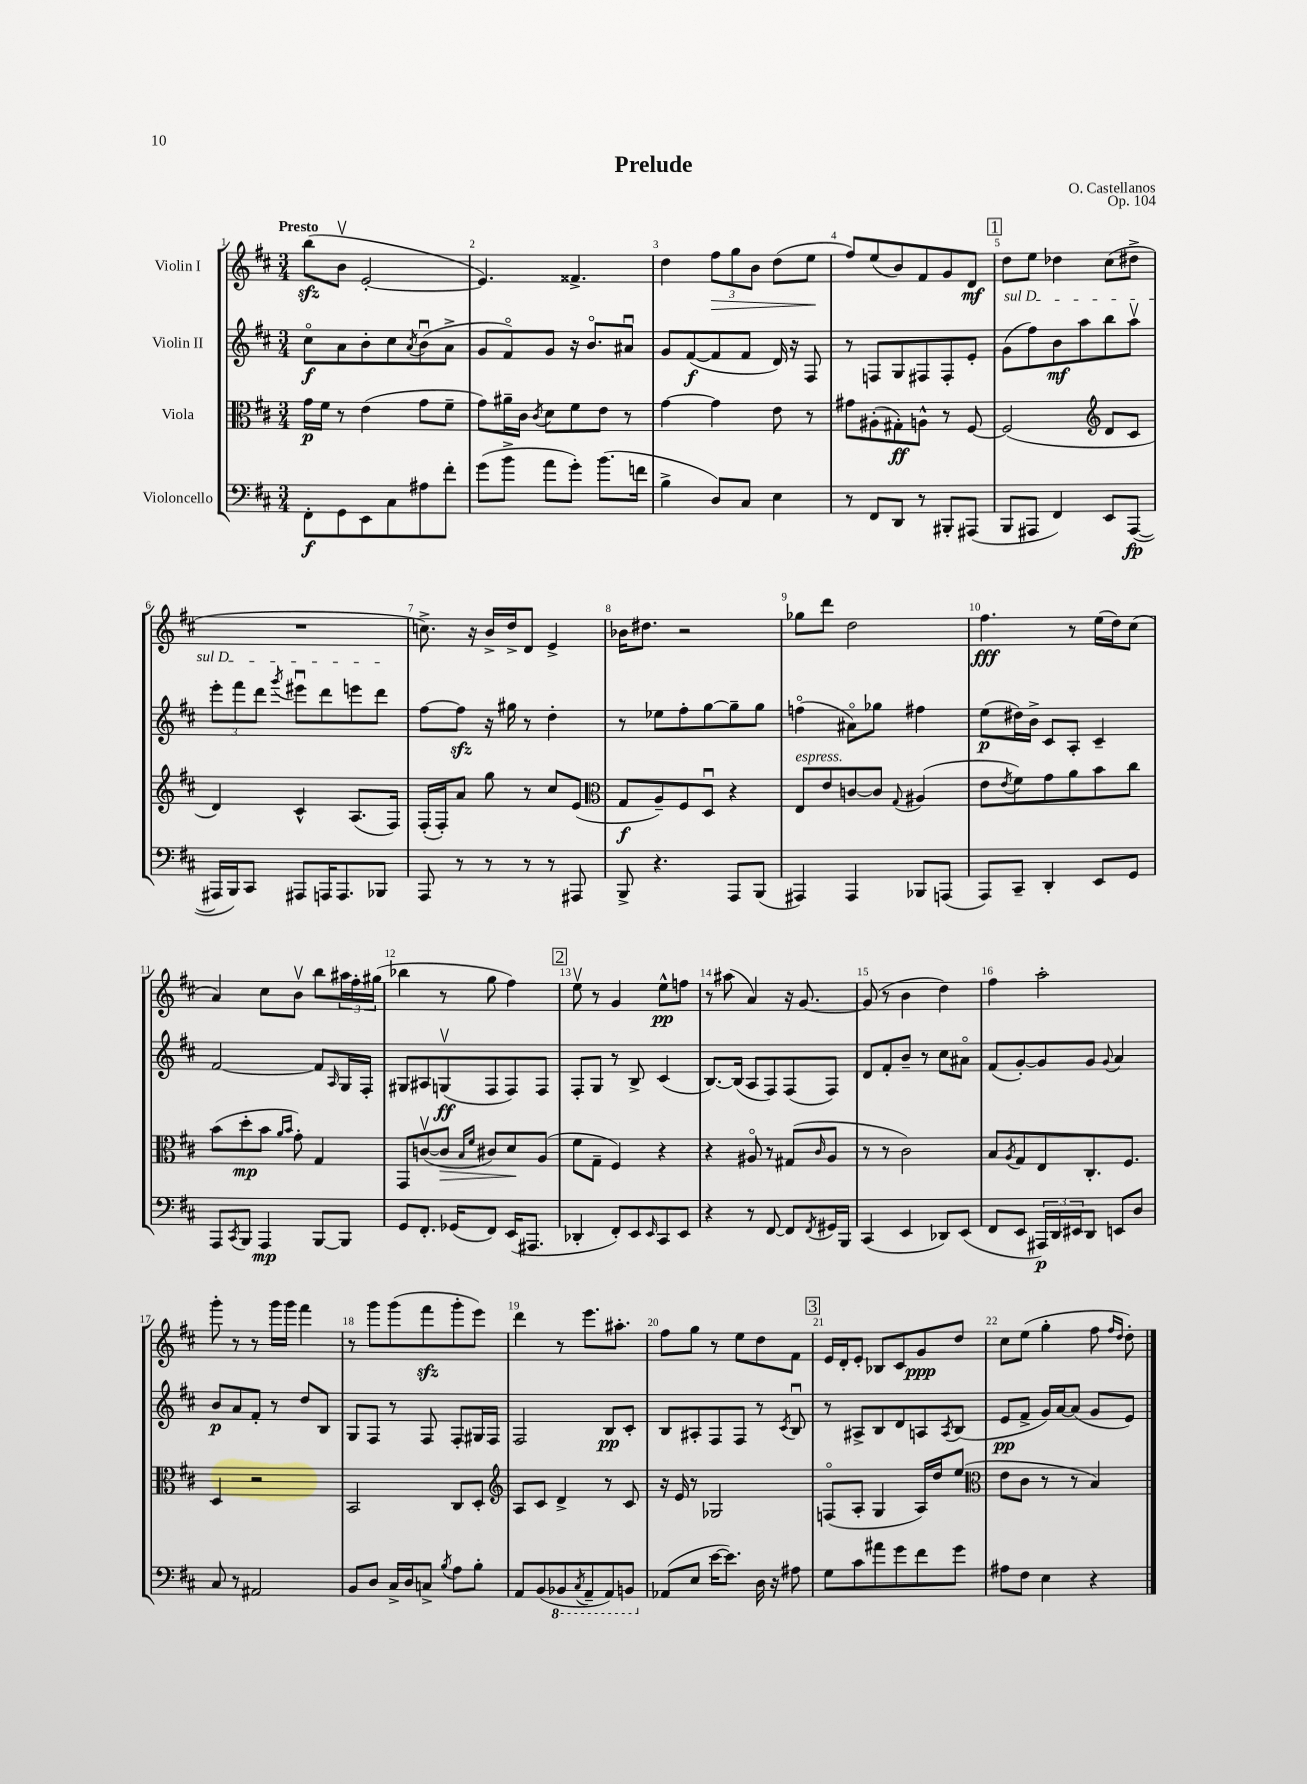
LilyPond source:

\header { title = "Prelude" composer = "O. Castellanos" opus = "Op. 104" }
<<
\new StaffGroup <<
\new Staff = "s0" \with { instrumentName = "Violin I" } {
    \clef treble \key d \major \numericTimeSignature \time 3/4 \tempo "Presto"
    b''8\sfz( b'8\upbow e'2~-. |
    e'4.) fisis'4.-> |
    d''4 \tuplet 3/2 { fis''8\> g''8 b'8 } d''8( e''8\! |
    fis''8) e''8( b'8) fis'8 g'8 d'8\mf |
    \mark \markup { \box "1" } d''8 e''8 des''4 cis''8( dis''8-> |
    R2. |
    c''8.->) r16 b'16-> d''16-> d'8 e'4-> |
    bes'16 dis''8. r2 |
    ges''8 d'''8 d''2 |
    fis''4.\fff r8 e''16( d''16) cis''8( |
    a'4) cis''8 b'8\upbow b''8 \tuplet 3/2 { ais''16 fis''16-. gis''16( } |
    bes''4 r8 g''8 fis''4) |
    \mark \markup { \box "2" } e''8\upbow r8 g'4 e''8-^\pp f''8 |
    r8 ais''8( a'4) r16 g'8.~ |
    g'8( r8 b'4 d''4) |
    fis''4 a''2-. |
    g'''8-. r8 r8 g'''16 g'''16 fis'''4 |
    r8 g'''8 g'''8( fis'''8\sfz g'''8-. e'''8) |
    d'''4 r8 e'''8. ais''8.-. |
    fis''8 g''8 r8 e''8 d''8 fis'8 |
    \mark \markup { \box "3" } e'16 d'16-. e'8-. bes8 cis'8 g'8\ppp d''8 |
    cis''8 e''8( g''4-. fis''8 \grace { fis''16 d''16 } d''8-.) \bar "|." |
}
\new Staff = "s1" \with { instrumentName = "Violin II" } {
    \clef treble \key d \major \numericTimeSignature \time 3/4
    cis''8\flageolet\f a'8 b'8-. cis''8 \acciaccatura { a'8 } b'8\downbow( a'8-> |
    g'8 fis'8\flageolet) g'8 r16 b'8.\flageolet ais'8\downbow |
    g'8 fis'8~\f( fis'8 fis'8 d'16) r16 fis8 |
    r8 f8 g8 fis8 fis8-. e'8-. |
    \mark \markup { \box "1" } \once \override TextSpanner.bound-details.left.text = \markup { \italic "sul D" } g'8\startTextSpan( fis''8) b'8\mf a''8 b''8 a''8\upbow |
    \tuplet 3/2 { e'''8-. fis'''8 d'''8 } \acciaccatura { g'''8 } eis'''8\downbow d'''8 e'''8 d'''8\stopTextSpan |
    fis''8~ fis''8\sfz r16 gis''16 r8 d''4-. |
    r8 ees''8 fis''8-. g''8~ g''8-- g''8 |
    f''4\flageolet( ais'8\flageolet) ges''8 fis''4 |
    e''8\p( dis''16) b'16-> cis'8 a8-. cis'4-- |
    fis'2~ fis'8 \grace { a16 } g16 fis16-. |
    gis8 ais8 g8\upbow\ff( fis8 fis8) fis8 |
    \mark \markup { \box "2" } fis8-. g8 r8 b8-> cis'4( |
    b8.~) b16( a8 fis8) fis8( fis8) |
    d'8 fis'8-. b'8-- r8 cis''8 ais'8\flageolet |
    fis'8( g'8~-.) g'8 g'8 \appoggiatura { g'8 } a'4 |
    b'8\p a'8 fis'8-. r8 d''8 b8 |
    g8 fis8 r8 fis8 fis8-. gis16 fis16 |
    fis2 b8\pp cis'8-. |
    b8 ais8-. fis8 fis8 r8 \acciaccatura { cis'8 } b8\downbow |
    \mark \markup { \box "3" } r8 ais8-> b8 d'8 a8 \acciaccatura { a8 } b8( |
    e'8\pp fis'8-> g'16) a'16~ a'8( g'8 e'8) \bar "|." |
}
\new Staff = "s2" \with { instrumentName = "Viola" } {
    \clef alto \key d \major \numericTimeSignature \time 3/4
    g'16\p fis'16 r8 e'4( g'8 fis'8-- |
    g'8) ais'16-- cis'16 \acciaccatura { cis'8 } d'8 fis'8 e'8 r8 |
    g'4~ g'4 e'8 r8 |
    gis'8 ais8-.( gis8-.\ff) a8-^ r8 fis8~ |
    \mark \markup { \box "1" } fis2( \clef treble d'8 cis'8 |
    d'4) cis'4-^ a8.( fis16) |
    fis16-.( fis16-.) a'8 g''8 r8 cis''8 e'8( |
    \clef alto g8\f a8--) fis8 d8\downbow r4 |
    e8^\markup { \italic "espress." } e'8 c'8~ c'8 \appoggiatura { g8 } ais4( |
    e'8 \acciaccatura { e'8 } fis'8) g'8 a'8 b'8 cis''8 |
    b'8( d''8-.\mp b'8 \grace { a'16 b'16 } g'8-.) g4 |
    g,8 c'8~\upbow( c'8\> \grace { b16 fis'16 } cis'8) d'8\! a8( |
    \mark \markup { \box "2" } fis'8 g8-- fis4) r4 |
    r4 ais8\flageolet r8 gis8( \grace { cis'16 } ais8 |
    r8 r8 cis'2) |
    b8 \acciaccatura { a8 } g8 e8 cis8.-. fis8. |
    d4 r2 |
    b,2 cis8 d8-. |
    \clef treble a8 cis'8 d'4-> r8 cis'8 |
    r16 e'16 r8 ges2 |
    \mark \markup { \box "3" } f8\flageolet( a8-. g4 a16) d''16 e''8( |
    \clef alto e'8 cis'8 r8 r8 b4) \bar "|." |
}
\new Staff = "s3" \with { instrumentName = "Violoncello" } {
    \clef bass \key d \major \numericTimeSignature \time 3/4
    fis,8-.\f g,8 e,8 cis8 ais8 fis'8-. |
    g'8( b'8-> a'8 g'8-.) b'8.( f'16 |
    b4-> d8) cis8 e4 |
    r8 fis,8 d,8 r8 bis,,8-. ais,,8( |
    \mark \markup { \box "1" } b,,8 ais,,8 fis,4) e,8 ais,,8~\fp( |
    ais,,16 b,,16) cis,8 ais,,8 a,,16 a,,8. bes,,8 |
    a,,8 r8 r8 r8 r8 ais,,8 |
    b,,8-> r4. a,,8 b,,8( |
    ais,,4) ais,,4 bes,,8 a,,8( |
    a,,8) cis,8-- d,4-. e,8 g,8 |
    a,,8 \acciaccatura { cis,8 } b,,8 a,,4\mp b,,8~ b,,8 |
    g,8 fis,8.-. ges,16( fis,8) e,16( ais,,8. |
    \mark \markup { \box "2" } des,4-. fis,8-.) e,8 \grace { e,16 } cis,8 e,8 |
    r4 r8 fis,8~ fis,8 \acciaccatura { fis,8 } gis,16 b,,16 |
    cis,4( e,4 des,8) e,8( |
    fis,8 e,8 \tuplet 3/2 { ais,,16\p) d,16 eis,16 } d,8 e,8 d8 |
    cis8 r8 ais,2 |
    b,8 d8 cis16-> d16 c8-> \acciaccatura { b8 } a8 b8-. |
    a,8 b,8( \ottava #-1 bes,,8 \acciaccatura { cis,8 } a,,8-- a,,8) b,,8 \ottava #0 |
    aes,8( e8 e'16~ e'8.) d16 r16 ais8 |
    \mark \markup { \box "3" } g8 cis'8 ais'8 g'8 fis'8 g'8 |
    ais8 fis8 e4 r4 \bar "|." |
}
>>
>>
\layout { \context { \Score \override BarNumber.break-visibility = ##(#f #t #t) barNumberVisibility = #all-bar-numbers-visible } }
